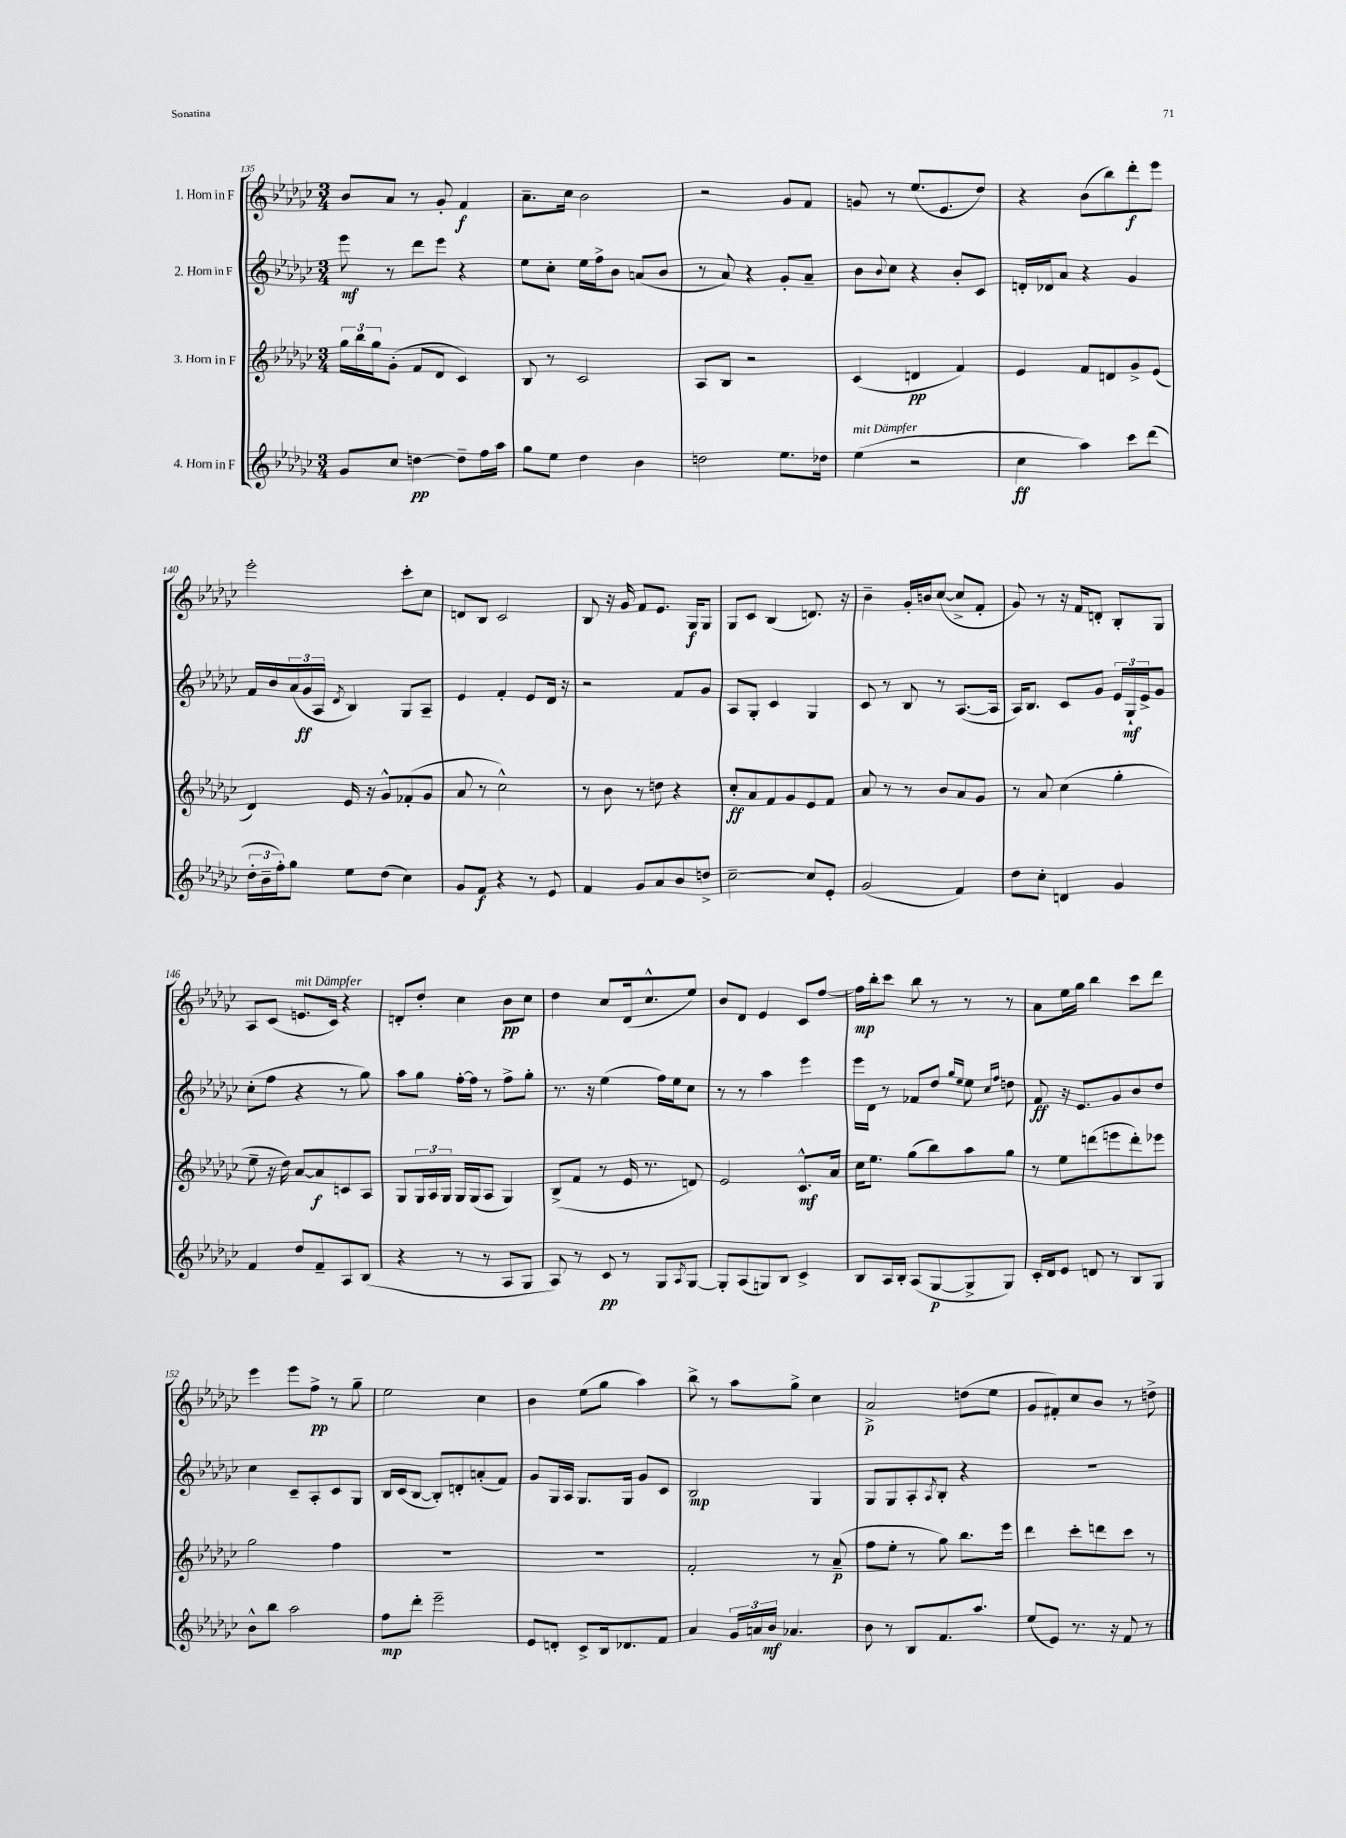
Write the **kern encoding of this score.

**kern	**dynam	**kern	**dynam	**kern	**dynam	**kern	**dynam
*part4	*part4	*part3	*part3	*part2	*part2	*part1	*part1
*staff4	*staff4	*staff3	*staff3	*staff2	*staff2	*staff1	*staff1
*I"4. Horn in F	*	*I"3. Horn in F	*	*I"2. Horn in F	*	*I"1. Horn in F	*
*clefG2	*	*clefG2	*	*clefG2	*	*clefG2	*
*k[b-e-a-d-g-c-]	*	*k[b-e-a-d-g-c-]	*	*k[b-e-a-d-g-c-]	*	*k[b-e-a-d-g-c-]	*
*M3/4	*	*M3/4	*	*M3/4	*	*M3/4	*
=135	=135	=135	=135	=135	=135	=135	=135
8g-/L	.	24gg-\LL	.	8eee-\	mf	8b-/L	.
.	.	24bb-\	.	.	.	.	.
.	.	24gg-\J	.	.	.	.	.
8cc-/J	.	(8g-'\J	.	8r	.	8a-/J	.
[4ddn\	pp	8f/L	.	8ddd-\L	.	8r	.
.	.	8d-/J	.	8eee-\J	.	8g-'/	.
8dd~\L]	.	4c-/)	.	4r	.	4f/	f
16ff\L	.	.	.	.	.	.	.
16aa-\JJ	.	.	.	.	.	.	.
=136	=136	=136	=136	=136	=136	=136	=136
8gg-\L	.	8B-/	.	8ee-\L	.	8.a-~\L	.
8ee-\J	.	8r	.	8cc-'\J	.	.	.
.	.	.	.	.	.	16cc-\Jk	.
4dd-\	.	2c-/	.	16ee-\LL	.	2b-\	.
.	.	.	.	16ff^\J	.	.	.
.	.	.	.	8b-\J	.	.	.
4b-\	.	.	.	(8an/L	.	.	.
.	.	.	.	8b-/J	.	.	.
=137	=137	=137	=137	=137	=137	=137	=137
2ddn\	.	8A-/L	.	8r	.	2r	.
.	.	8B-/J	.	8a-/)	.	.	.
.	.	2r	.	4r	.	.	.
8.ee-\L	.	.	.	8g-'/L	.	8g-/L	.
.	.	.	.	8a-~/J	.	8f/J	.
16dd-X\Jk	.	.	.	.	.	.	.
=138	=138	=138	=138	=138	=138	=138	=138
!LO:TX:a:i:t=mit Dämpfer	!	!	!	!	!	!	!
(4ee-\	.	(4c-/	.	8b-\L	.	8gn/	.
.	.	.	.	8qqb-/	.	.	.
.	.	.	.	8cc-\J	.	8r	.
2r	.	4dn/	pp	4r	.	(8.ee-/L	.
.	.	.	.	.	.	8.e-/	.
.	.	4f/)	.	8b-'/L	.	.	.
.	.	.	.	8c-/J	.	8dd-/J)	.
=139	=139	=139	=139	=139	=139	=139	=139
4cc-\	ff	4e-/	.	16dn'/LL	.	4r	.
.	.	.	.	16d-X/J	.	.	.
.	.	.	.	8a-/J	.	.	.
4aa-\)	.	8f/L	.	4r	.	(8b-\L	.
.	.	8dn/	.	.	.	8bb-\)	.
8ccc-\L	.	8g-^/	.	4g-/	.	8ddd-'\	f
(8ddd-\J	.	(8e-/J	.	.	.	8eee-\J	.
!!LO:LB:g=z
=140	=140	=140	=140	=140	=140	=140	=140
24dd-'\LL	.	4d-/)	.	16f/LL	.	2eee-'\	.
24b-~\	.	.	.	.	.	.	.
.	.	.	.	16b-/	.	.	.
24ff'\J)	.	.	.	.	.	.	.
8gg-\J	.	.	.	(24a-/	.	.	.
.	.	.	.	24g-/	ff	.	.
.	.	.	.	24A-/JJ	.	.	.
.	.	.	.	8qd-/	.	.	.
8ee-\L	.	16e-/	.	4B-/)	.	.	.
.	.	16r	.	.	.	.	.
(8dd-\J	.	8g-^^/L	.	.	.	.	.
4cc-\)	.	(8f-X'/	.	8G-/L	.	8ccc-'\L	.
.	.	8g-/J	.	8A-~/J	.	8cc-\J	.
=141	=141	=141	=141	=141	=141	=141	=141
8g-/L	.	8a-/	.	4e-/	.	8dn/L	.
8f/J	f	8r	.	.	.	8B-/J	.
4r	.	2cc-^^\)	.	4f'/	.	2c-/	.
8r	.	.	.	8e-/L	.	.	.
8e-/	.	.	.	16d-/Jk	.	.	.
.	.	.	.	16r	.	.	.
=142	=142	=142	=142	=142	=142	=142	=142
4f/	.	8r	.	2r	.	8B-/	.
.	.	8b-\	.	.	.	16r	.
.	.	.	.	.	.	16g-/	.
8g-/L	.	8r	.	.	.	8f/L	.
8a-/	.	8ddn\	.	.	.	8.e-/J	.
8b-/	.	4r	.	8f/L	.	.	.
.	.	.	.	.	.	16G-/KL	f
8ddn^/J	.	.	.	8g-/J	.	8G-/J	.
=143	=143	=143	=143	=143	=143	=143	=143
[2cc-~\	.	8cc-'/L	ff	8A-/L	.	8G-/L	.
.	.	8a-/	.	8G-'/J	.	8c-/J	.
.	.	8f/	.	4c-/	.	(4B-/	.
.	.	8g-/	.	.	.	.	.
8cc-/L]	.	8e-/	.	4G-/	.	8.dn/)	.
8e-'/J	.	8f/J	.	.	.	.	.
.	.	.	.	.	.	16r	.
=144	=144	=144	=144	=144	=144	=144	=144
(2g-/	.	8a-/	.	8c-/	.	4b-~\	.
.	.	8r	.	8r	.	.	.
.	.	8r	.	8B-/	.	16g-'/LL	.
.	.	.	.	.	.	16bn/J	.
.	.	8b-/L	.	8r	.	([8cc-/J	.
4f/)	.	8a-/	.	([8.A-/L	.	8cc-^/L]	.
.	.	8g-/J	.	.	.	8f'/J	.
.	.	.	.	16A-/Jk]	.	.	.
=145	=145	=145	=145	=145	=145	=145	=145
8dd-\L	.	8r	.	16A-/KL)	.	8g-/)	.
.	.	.	.	8.B-/J	.	.	.
8cc-'\J	.	8a-/	.	.	.	8r	.
4dn/	.	(4cc-\	.	8c-/L	.	16r	.
.	.	.	.	.	.	16f/KL	.
.	.	.	.	8g-/J	.	8dn'/J	.
4g-/	.	4gg-'\	.	24e-/LL	.	8B-'/L	.
.	.	.	.	24G-`/	mf	.	.
.	.	.	.	24e-^/J	.	.	.
.	.	.	.	8g-/J	.	8G-/J	.
!!LO:LB:g=z
=146	=146	=146	=146	=146	=146	=146	=146
4f/	.	8ee-~\	.	(8cc-'\L	.	8A-/L	.
.	.	16r	.	8ff\J	.	(8c-/J	.
.	.	16dd-\)	.	.	.	.	.
!	!	!	!	!	!	!LO:TX:a:i:t=mit Dämpfer	!
8dd-/L	.	[8a-/L	.	4r	.	8.en/L	.
8f~/	.	8a-/]	f	.	.	.	.
.	.	.	.	.	.	16c-/Jk)	.
8A-/	.	8cn/	.	8r	.	4r	.
(8B-/J	.	8A-/J	.	8gg-\)	.	.	.
=147	=147	=147	=147	=147	=147	=147	=147
4r	.	8G-/L	.	8aa-\L	.	8dn'/L	.
.	.	24G-/L	.	8gg-\J	.	8dd-'/J	.
.	.	24A-/	.	.	.	.	.
.	.	24G-/JJ	.	.	.	.	.
8r	.	16G-/LL	.	[16ff'\LL	.	4cc-\	.
.	.	(16G-/J	.	16ff\JJ]	.	.	.
8r	.	8A-/J	.	8r	.	.	.
8A-/L	.	4G-/)	.	8ff^\L	.	8b-\L	pp
8G-/J	.	.	.	8gg-'\J	.	8cc-\J	.
=148	=148	=148	=148	=148	=148	=148	=148
8A-/)	.	(8B-^/L	.	8.r	.	4dd-\	.
8r	.	8f/J	.	.	.	.	.
.	.	.	.	16r	.	.	.
8c-/	pp	8r	.	(4ee-\	.	8cc-/L	.
8r	.	16e-/	.	.	.	(16d-/k	.
.	.	8.r	.	.	.	8.cc-^^/	.
8G-/L	.	.	.	16ff\LL)	.	.	.
.	.	.	.	16ee-\J	.	.	.
8qA-/	.	.	.	.	.	.	.
[8G-/J	.	8dn/)	.	8cc-\J	.	8ee-/J)	.
=149	=149	=149	=149	=149	=149	=149	=149
8G-'/L]	.	2e-/	.	8r	.	8b-/L	.
(8A-/	.	.	.	8r	.	8d-/J	.
8Gn/)	.	.	.	4aa-\	.	4e-/	.
8B-/J	.	.	.	.	.	.	.
4c-^/	.	8.c-^^/L	mf	4eee-\	.	8c-/L	.
.	.	.	.	.	.	[8ff/J	.
.	.	16a-/Jk	.	.	.	.	.
=150	=150	=150	=150	=150	=150	=150	=150
8B-/L	.	16cc-\KL	.	16eee-\LL	.	16ff\LL]	mp
.	.	8.ee-\J	.	16d-\JJ	.	16bb-'\J	.
16A-/L	.	.	.	8r	.	8ccc-\J	.
16B-'/JJ	.	.	.	.	.	.	.
(8A-/L	.	(8gg-\L	.	8f-X/L	.	8bb-\	.
[8G-/	p	8bb-\)	.	8dd-/J	.	8r	.
.	.	.	.	16qqgg-/LL	.	.	.
.	.	.	.	16qqee-/JJ	.	.	.
8G-^/]	.	8aa-\	.	8ee-\	.	8r	.
.	.	.	.	16qqcc-/LL	.	.	.
.	.	.	.	16qqff/JJ	.	.	.
8G-/J)	.	8gg-\J	.	8ddn\	.	8r	.
=151	=151	=151	=151	=151	=151	=151	=151
16c-'/LL	.	8r	.	8f/	ff	8a-\L	.
16d-/J	.	.	.	.	.	.	.
8e-/J	.	8ee-\L	.	16r	.	16ee-\L	.
.	.	.	.	8.e-/L	.	16gg-\JJ	.
8dn/	.	(8dddn\	.	.	.	4bb-\	.
8r	.	8eeen\	.	8g-/	.	.	.
8B-/L	.	8ddd'\)	.	8b-/	.	8ccc-\L	.
8G-/J	.	8eee-X\J	.	8dd-/J	.	8ddd-\J	.
!!LO:LB:g=z
=152	=152	=152	=152	=152	=152	=152	=152
8b-^^\L	.	2gg-\	.	4cc-\	.	4eee-\	.
8bb-\J	.	.	.	.	.	.	.
2aa-\	.	.	.	8c-~/L	.	8eee-\L	.
.	.	.	.	8A-'/	.	8ff^\J	pp
.	.	4ff\	.	8c-/	.	8r	.
.	.	.	.	8G-/J	.	8gg-~\	.
=153	=153	=153	=153	=153	=153	=153	=153
8ff\L	mp	2.r	.	16B-/LL	.	2ee-\	.
.	.	.	.	(16c-/J	.	.	.
8ddd-'\J	.	.	.	[8B-/J	.	.	.
2eee-~\	.	.	.	8B-'/L])	.	.	.
.	.	.	.	8dn'/	.	.	.
.	.	.	.	(8an'/	.	4cc-\	.
.	.	.	.	8f/J)	.	.	.
=154	=154	=154	=154	=154	=154	=154	=154
8e-/L	.	2.r	.	8g-/L	.	4b-\	.
8dn'/J	.	.	.	16G-/L	.	.	.
.	.	.	.	16A-/JJ	.	.	.
8c-^/L	.	.	.	8.G-/L	.	(8ee-\L	.
16B-/k	.	.	.	.	.	8gg-\J	.
8.d-X/	.	.	.	16G-/Jk	.	.	.
.	.	.	.	8g-/L	.	4aa-\)	.
8f/J	.	.	.	8c-/J	.	.	.
=155	=155	=155	=155	=155	=155	=155	=155
4a-/	.	2f'/	.	2B-/	mp	8bb-^\	.
.	.	.	.	.	.	8r	.
24g-/LL	.	.	.	.	.	8aa-\L	.
24an/	.	.	.	.	.	.	.
24b-/JJ	mf	.	.	.	.	.	.
4.a-X/	.	.	.	.	.	8gg-^\J	.
.	.	8r	.	4G-/	.	4cc-\	.
.	.	(8a-~/	p	.	.	.	.
=156	=156	=156	=156	=156	=156	=156	=156
8b-\	.	8ff\L	.	8G-/L	.	2a-^/	p
8r	.	8ee-'\J	.	8G-/	.	.	.
8B-/L	.	8r	.	8A-'/	.	.	.
.	.	.	.	8qA-/	.	.	.
8.f/	.	8gg-\)	.	8B-'/J	.	.	.
.	.	8.bb-\L	.	4r	.	(8ddn\L	.
8.aa-/J	.	.	.	.	.	.	.
.	.	.	.	.	.	8ee-\J	.
.	.	16eee-\Jk	.	.	.	.	.
=157	=157	=157	=157	=157	=157	=157	=157
(8ee-/L	.	4ddd-\	.	2.r	.	8g-/L	.
8e-/J)	.	.	.	.	.	8f#X'/)	.
8.r	.	8ccc-'\L	.	.	.	8cc-/	.
.	.	8dddn\	.	.	.	8b-/J	.
16r	.	.	.	.	.	.	.
8f/	.	8ccc-\J	.	.	.	8r	.
8r	.	8r	.	.	.	8ddn^\	.
==	==	==	==	==	==	==	==
*-	*-	*-	*-	*-	*-	*-	*-
